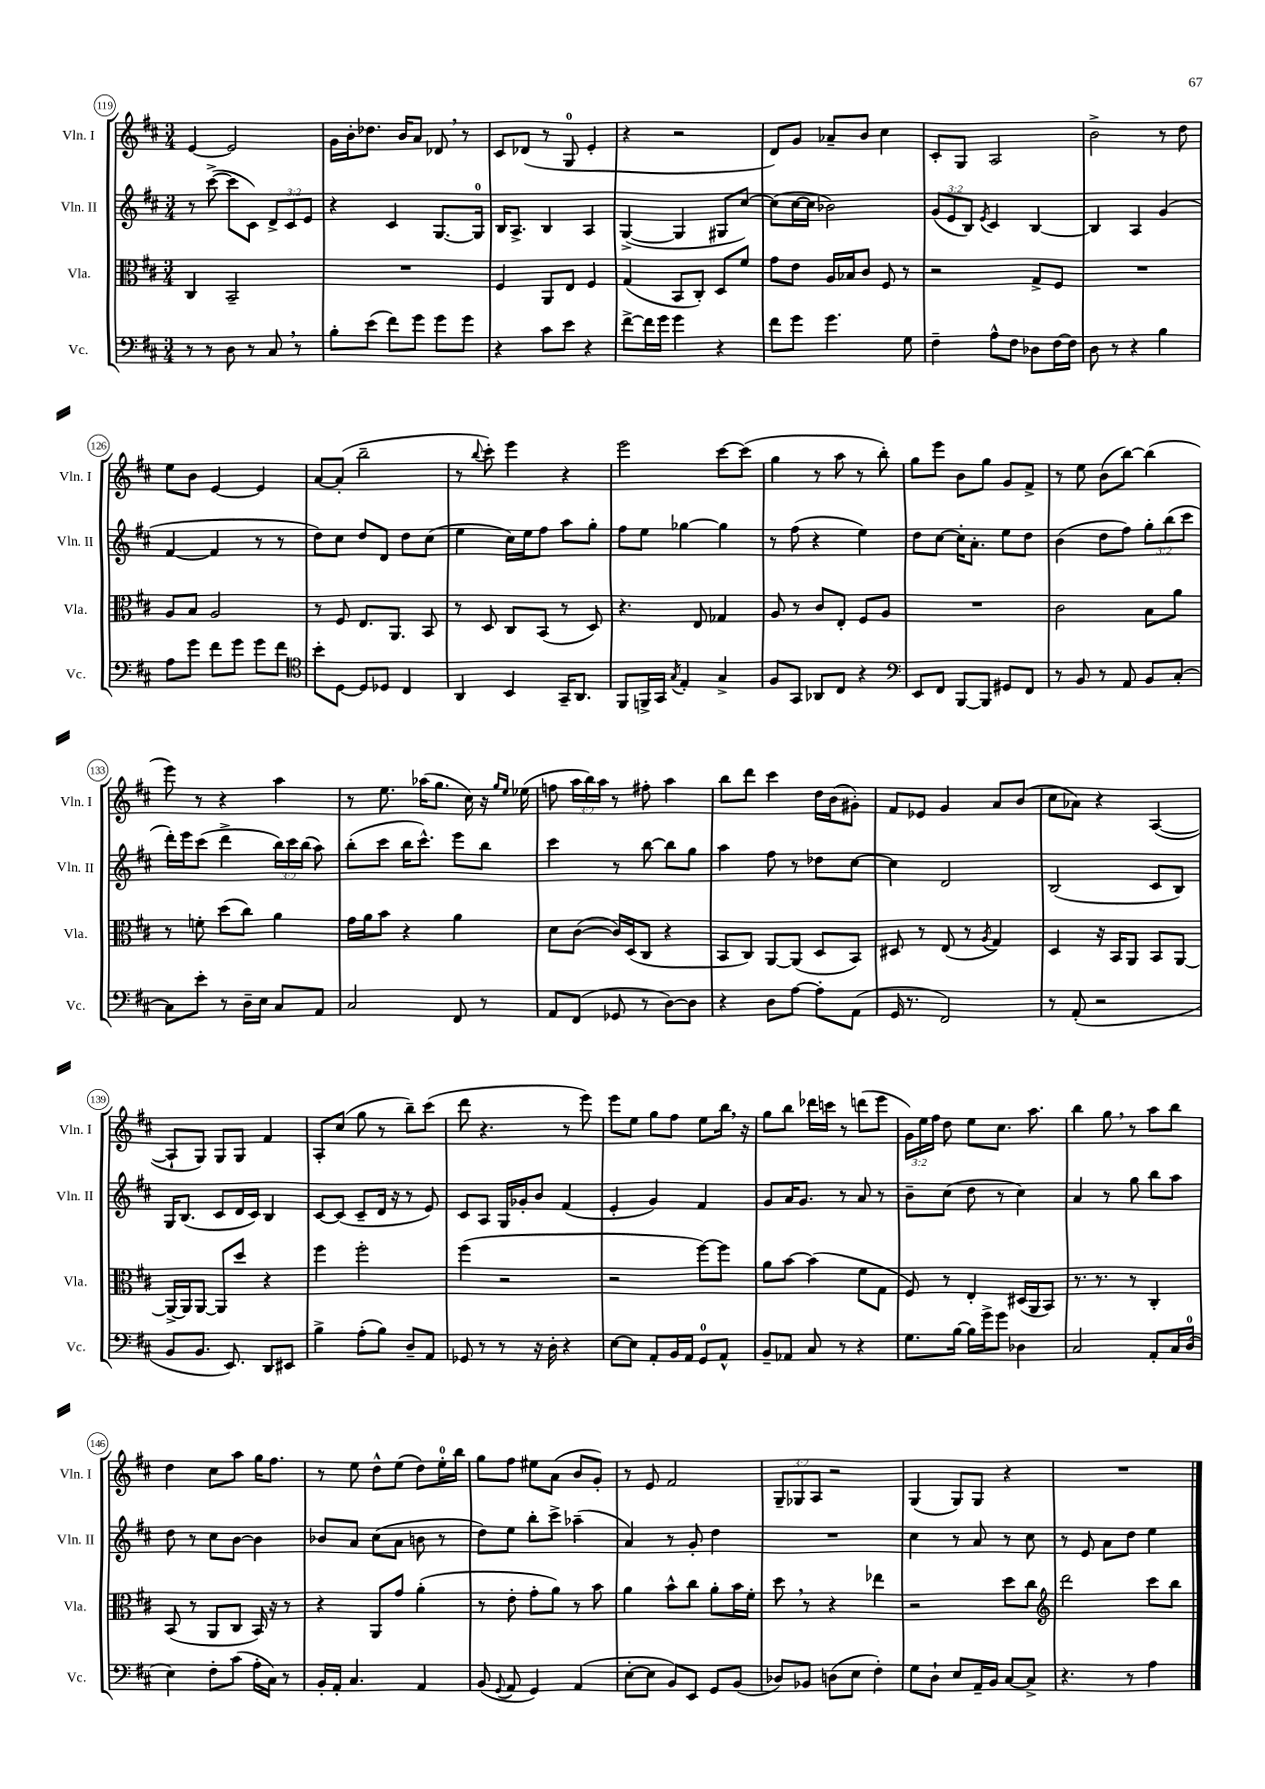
<<
\new StaffGroup <<
\new Staff = "s0" \with { instrumentName = "Vln. I" shortInstrumentName = "Vln. I" } {
    \clef treble \key d \major \numericTimeSignature \time 3/4 \override Staff.TupletNumber.text = #tuplet-number::calc-fraction-text
    \autoBeamOff e'4~ e'2 |
    g'16[ b'16-. des''8.] b'16[ a'8] des'8 \breathe r8 |
    cis'8[ des'8]( r8 g8-0 e'4-. |
    r4 r2 |
    d'8[) g'8] aes'8[-- b'8] cis''4 |
    cis'8[-. g8] a2 |
    b'2-> r8 d''8 |
    e''8[ b'8] e'4~ e'4 |
    a'8[~ a'8]-.( b''2-- |
    r8 \appoggiatura { b''8 } cis'''8-.) e'''4 r4 |
    e'''2 cis'''8[~ cis'''8]( |
    g''4 r8 a''8 r8 b''8-.) |
    g''8[ e'''8] b'8[ g''8] g'8[ fis'8]-> |
    r8 e''8 b'8[( b''8]~) b''4( |
    e'''8) r8 r4 a''4 |
    r8 e''8. aes''16[( g''8.] cis''16) r16 \grace { g''16[ e''16] } ees''16( |
    f''8 \tuplet 3/2 { a''16[ b''16) a''16] } r8 fis''8-. a''4 |
    b''8[ d'''8] cis'''4 d''16[ b'16( gis'8]-.) |
    fis'8[ ees'8] g'4 a'8[ b'8]( |
    cis''8[ aes'8]) r4 a4~( |
    a8[-! g8]) g8[ g8] fis'4 |
    a8[-. cis''8]( g''8 r8 b''8[--) cis'''8]( |
    d'''8 r4. r8 e'''8) |
    e'''8[ e''8] g''8[ fis''8] e''8[ b''16] \breathe r16 |
    g''8[ b''8] des'''16[ c'''16] r8 d'''8[( e'''8] |
    \tuplet 3/2 { g'16[) e''16 fis''16] } d''8 e''8[ cis''8.] a''8. |
    b''4 g''8 \breathe r8 a''8[ b''8] |
    d''4 cis''8[ a''8] g''16[ fis''8.] |
    r8 e''8 d''8[-^ e''8]( d''8[) e''16-0-. b''16] |
    g''8[ fis''8] eis''8[ a'8]( b'8[ g'8]-.) |
    r8 e'8 fis'2 |
    \tuplet 3/2 { g8[-- ges8 a8] } r2 |
    g4( g8[) g8] r4 |
    R2. \bar "|." |
}
\new Staff = "s1" \with { instrumentName = "Vln. II" shortInstrumentName = "Vln. II" } {
    \clef treble \key d \major \numericTimeSignature \time 3/4 \override Staff.TupletNumber.text = #tuplet-number::calc-fraction-text
    \autoBeamOff r8 cis'''8~->( cis'''8[ cis'8]) \tuplet 3/2 { d'8[-> cis'8 e'8] } |
    r4 cis'4 g8.[~ g16]-0 |
    b16[ a8.]-> b4 a4 |
    g4~->( g4 gis8[ cis''8]~) |
    cis''8[( cis''16~ cis''16] bes'2) |
    \tuplet 3/2 { g'8[( e'8 b8]) } \acciaccatura { e'8 } cis'4 b4~ |
    b4 a4 g'4( |
    fis'4~ fis'4 r8 r8 |
    d''8[) cis''8] d''8[ d'8] d''8[ cis''8]( |
    e''4 cis''16[) e''16 fis''8] a''8[ g''8]-. |
    fis''8[ e''8] ges''4~ ges''4 |
    r8 fis''8( r4 e''4) |
    d''8[ cis''8]~ cis''16[-. a'8.]-. e''8[ d''8] |
    b'4( d''8[ fis''8]) \tuplet 3/2 { g''8[-. b''8( cis'''8] } |
    d'''16[-.) e'''16 cis'''8]( d'''4-> \tuplet 3/2 { b''16[) cis'''16 b''16]( } a''8) |
    b''8[-.( cis'''8] b''16[ cis'''8.]-^) e'''8[ b''8] |
    cis'''4 r8 b''8~ b''8[ g''8] |
    a''4 fis''8 r8 des''8[ cis''8]~ |
    cis''4 d'2 |
    b2( cis'8[ b8]) |
    g16[ b8.]( cis'8[ d'16 cis'16]) b4 |
    cis'8[~ cis'8]( cis'8[-- d'16] r16 r8 e'8) |
    cis'8[ a8] g16[ ges'16-. b'8] fis'4( |
    e'4-. g'4) fis'4 |
    g'8[ a'16 g'8.] r8 a'8 r8 |
    b'8[-- cis''8]( d''8 r8 cis''4) |
    a'4 r8 g''8 b''8[ a''8] |
    d''8 r8 cis''8[ b'8]~ b'4 |
    bes'8[ a'8] cis''8[( a'8] b'8 r8 |
    d''8[) e''8] b''8[-. cis'''8]-> aes''4--( |
    a'4) r8 g'8-. d''4 |
    R2. |
    cis''4 r8 a'8 r8 cis''8 |
    r8 e'8 a'8[ d''8] e''4 \bar "|." |
}
\new Staff = "s2" \with { instrumentName = "Vla." shortInstrumentName = "Vla." } {
    \clef alto \key d \major \numericTimeSignature \time 3/4
    \autoBeamOff cis4 b,2-- |
    R2. |
    fis4 a,8[ e8] fis4 |
    g4( b,8[ cis8]-.) d8[ fis'8] |
    g'8[ e'8] a16[ bes16 cis'8] fis8 r8 |
    r2 g8[-> fis8] |
    R2. |
    a8[ b8] a2 |
    r8 fis8 e8.[ a,8.] b,8 |
    r8 d8 cis8[ b,8]( r8 d8) |
    r4. e8 ges4 |
    a8 r8 cis'8[ e8]-. fis8[ a8] |
    R2. |
    cis'2 b8[ a'8] |
    r8 f'8-. d''8[( cis''8]) a'4 |
    g'16[ a'16 b'8] r4 a'4 |
    d'8[ cis'8]~( cis'16[) d16( cis8] r4 |
    b,8[ cis8]) a,8[~ a,8]( d8[ b,8]) |
    dis8 r8 e8( r8 \acciaccatura { a8 } g4) |
    d4 r16 b,16[ a,8] b,8[ a,8]~ |
    a,16[~-> a,16 a,8]~ a,8[ d''8] r4 |
    fis''4 fis''2-. |
    fis''4( r2 |
    r2 fis''8[~) fis''8] |
    a'8[ b'8]~ b'4( fis'8[ g8] |
    fis8) r8 e4-. dis16[( a,16 b,8]) |
    r8. r8. r8 cis4-. |
    b,8( r8 a,8[ cis8] b,16) r16 r8 |
    r4 a,8[ g'8] a'4-.( |
    r8 e'8-. g'8[-. a'8]) r8 b'8 |
    a'4 b'8[-^ cis''8] a'8[-. b'16 fis'16]-. |
    d''8 \breathe r8 r4 ees''4 |
    r2 d''8[ cis''8] |
    \clef treble d'''2 cis'''8[ b''8] \bar "|." |
}
\new Staff = "s3" \with { instrumentName = "Vc." shortInstrumentName = "Vc." } {
    \clef bass \key d \major \numericTimeSignature \time 3/4
    \autoBeamOff r8 r8 d8 r8 cis8 \breathe r8 |
    b8[-. e'8]( fis'8[) g'8] g'8[ g'8] |
    r4 cis'8[ e'8] r4 |
    fis'8[~-> fis'16 g'16] g'4 r4 |
    fis'8[ g'8] g'4. g8 |
    fis4-- a8[-^ fis8] des8[ fis16~ fis16] |
    d8 r8 r4 b4 |
    a8[ g'8] fis'8[ g'8] g'8[ fis'8] |
    \clef tenor b'8[-. d8]~ d8[ des8] cis4 |
    a,4 b,4 g,16[-- a,8.] |
    fis,8[ f,16-> g,16] \acciaccatura { g8 } e4-. g4-> |
    fis8[ g,8] aes,8[ cis8] r4 |
    \clef bass e,8[ fis,8] b,,8[~ b,,8] gis,8[ fis,8] |
    r8 b,8 r8 a,8 b,8[ cis8]~-. |
    cis8[ e'8]-. r8 d16[-- e16] cis8[ a,8] |
    cis2 fis,8 r8 |
    a,8[ fis,8]( ges,8 r8 d8[~) d8] |
    r4 d8[ a8]~ a8[-. a,8]( |
    g,16 r8. fis,2) |
    r8 a,8-.( r2 |
    b,8[ b,8.] e,8.) d,8[ eis,8] |
    b4-> a8[-.( b8]) d8[-- a,8] |
    ges,8 r8 r8 r16 d16-. r4 |
    e8[~ e8] a,8[-. b,16 a,16] g,8[-0 a,8]-^ |
    b,8[-- aes,8] cis8 r8 r4 |
    g8.[ b16]~ b16[ g'16-> g'8] des4 |
    cis2 a,8[-. cis16 d16]-0( |
    e4) fis8[-. cis'8]( a16[-. cis16]) r8 |
    b,16[-. a,16]-. cis4. a,4 |
    b,8( \appoggiatura { g,8 } a,8 g,4) a,4( |
    e8[~-. e8] b,8[) e,8] g,8[ b,8]( |
    des8[) bes,8] d8[( e8] fis4-.) |
    g8[ d8]-! e8[ a,16-- b,16] cis8[~ cis8]-> |
    r4. r8 a4 \bar "|." |
}
>>
>>
\layout { \context { \Score currentBarNumber = #119 \override BarNumber.stencil = #(make-stencil-circler 0.1 0.3 ly:text-interface::print) } }
